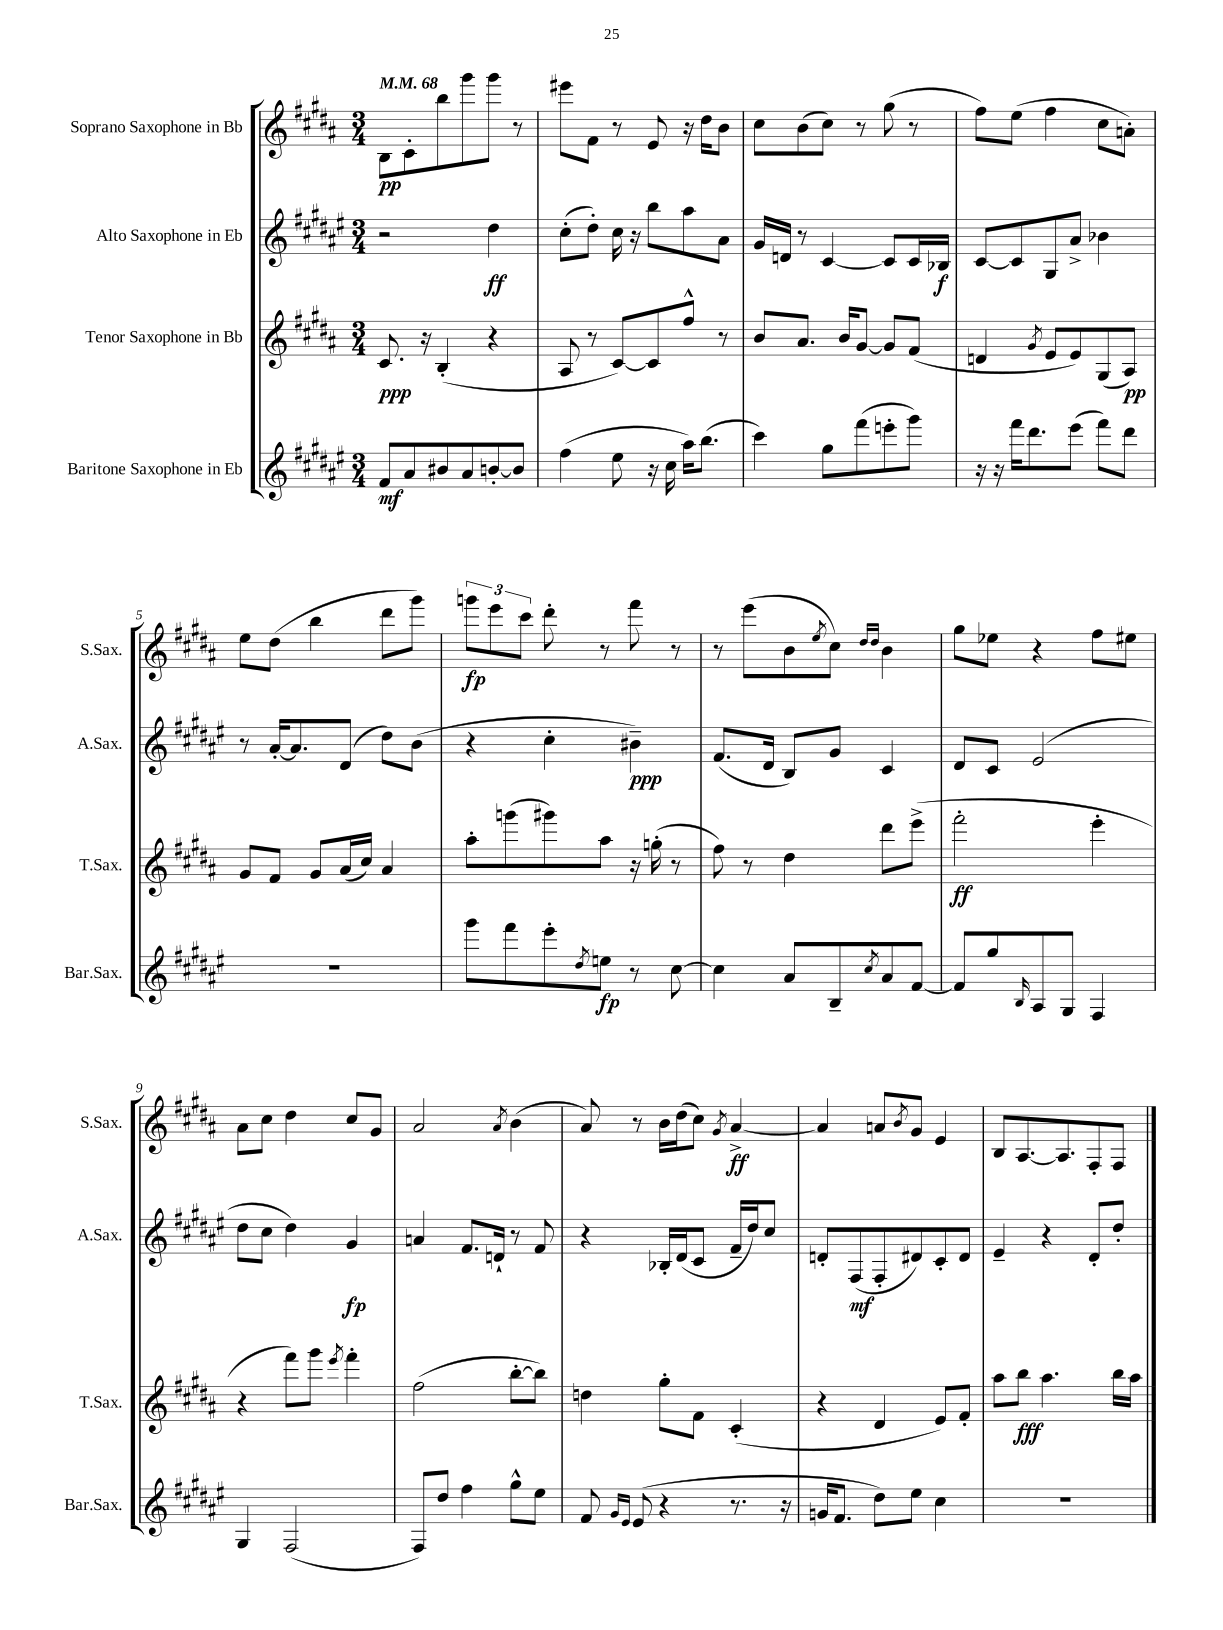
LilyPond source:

<<
\new StaffGroup <<
\new Staff = "s0" \with { instrumentName = "Soprano Saxophone in Bb" shortInstrumentName = "S.Sax." } {
    \clef treble \key b \major \numericTimeSignature \time 3/4 \tempo 4 = 68
    b8\pp cis'8-. b''8 gis'''8 gis'''8 r8 |
    eis'''8 fis'8 r8 e'8 r16 dis''16 b'8 |
    cis''8 b'8( cis''8) r8 gis''8( r8 |
    fis''8) e''8( fis''4 cis''8 a'8-.) |
    e''8 dis''8( b''4 dis'''8 gis'''8) |
    \tuplet 3/2 { g'''8\fp e'''8 cis'''8 } dis'''8-. r8 fis'''8 r8 |
    r8 e'''8( b'8 \acciaccatura { e''8 } cis''8) \grace { dis''16 dis''16 } b'4 |
    gis''8 ees''8 r4 fis''8 eis''8 |
    ais'8 cis''8 dis''4 cis''8 gis'8 |
    ais'2 \acciaccatura { ais'8 } b'4( |
    ais'8) r8 b'16 dis''16( cis''8) \acciaccatura { gis'8 } ais'4~->\ff |
    ais'4 a'8 \acciaccatura { b'8 } gis'8 e'4 |
    b8 ais8.~ ais8. fis8-. fis8 \bar "|." |
}
\new Staff = "s1" \with { instrumentName = "Alto Saxophone in Eb" shortInstrumentName = "A.Sax." } {
    \clef treble \key fis \major \numericTimeSignature \time 3/4
    r2 dis''4\ff |
    cis''8-.( dis''8-.) cis''16 r16 b''8 ais''8 ais'8 |
    gis'16 d'16 r8 cis'4~ cis'8 cis'16 bes16\f |
    cis'8~ cis'8 gis8 ais'8-> bes'4 |
    r8 ais'16~-. ais'8. dis'8( dis''8) b'8( |
    r4 cis''4-. bis'4--\ppp) |
    fis'8.( dis'16 b8) gis'8 cis'4 |
    dis'8 cis'8 eis'2( |
    dis''8 cis''8 dis''4) gis'4\fp |
    a'4 fis'8. d'16-! r8 fis'8 |
    r4 bes16-. dis'16( cis'8 fis'16-- dis''16) cis''8 |
    d'8-. fis8\mf( fis8-. dis'8) cis'8-. dis'8 |
    eis'4-- r4 dis'8-. dis''8-. \bar "|." |
}
\new Staff = "s2" \with { instrumentName = "Tenor Saxophone in Bb" shortInstrumentName = "T.Sax." } {
    \clef treble \key b \major \numericTimeSignature \time 3/4
    cis'8.\ppp r16 b4-.( r4 |
    ais8 r8 cis'8~) cis'8 fis''8-^ r8 |
    b'8 ais'8. b'16 gis'8~ gis'8 fis'8( |
    d'4 \acciaccatura { gis'8 } e'8 e'8) gis8( ais8\pp) |
    gis'8 fis'8 gis'8 ais'16( cis''16) ais'4 |
    ais''8-. g'''8( gis'''8) ais''8 r16 g''16-.( r8 |
    fis''8) r8 dis''4 dis'''8 e'''8->( |
    fis'''2-.\ff e'''4-. |
    r4 fis'''8) gis'''8 \acciaccatura { e'''8 } fis'''4-. |
    fis''2( b''8~-. b''8) |
    d''4 gis''8-. fis'8 cis'4-.( |
    r4 dis'4 e'8) fis'8-. |
    ais''8 b''8\fff ais''4. b''16 ais''16 \bar "|." |
}
\new Staff = "s3" \with { instrumentName = "Baritone Saxophone in Eb" shortInstrumentName = "Bar.Sax." } {
    \clef treble \key fis \major \numericTimeSignature \time 3/4
    fis'8\mf ais'8 bis'8 ais'8 b'8~-. b'8 |
    fis''4( eis''8 r16 cis''16 ais''16) b''8.( |
    cis'''4) gis''8 fis'''8( e'''8-. gis'''8) |
    r16 r16 fis'''16 dis'''8. eis'''8( fis'''8) dis'''8 |
    R2. |
    gis'''8 fis'''8 eis'''8-. \acciaccatura { dis''8 } e''8\fp r8 cis''8~ |
    cis''4 ais'8 b8-- \acciaccatura { cis''8 } ais'8 fis'8~ |
    fis'8 gis''8 \grace { b16 } ais8 gis8 fis4 |
    gis4 fis2( |
    fis8) dis''8 fis''4 gis''8-^ eis''8 |
    fis'8 \grace { gis'16 eis'16 } eis'8( r4 r8. r16 |
    g'16 fis'8. dis''8) eis''8 cis''4 |
    R2. \bar "|." |
}
>>
>>
